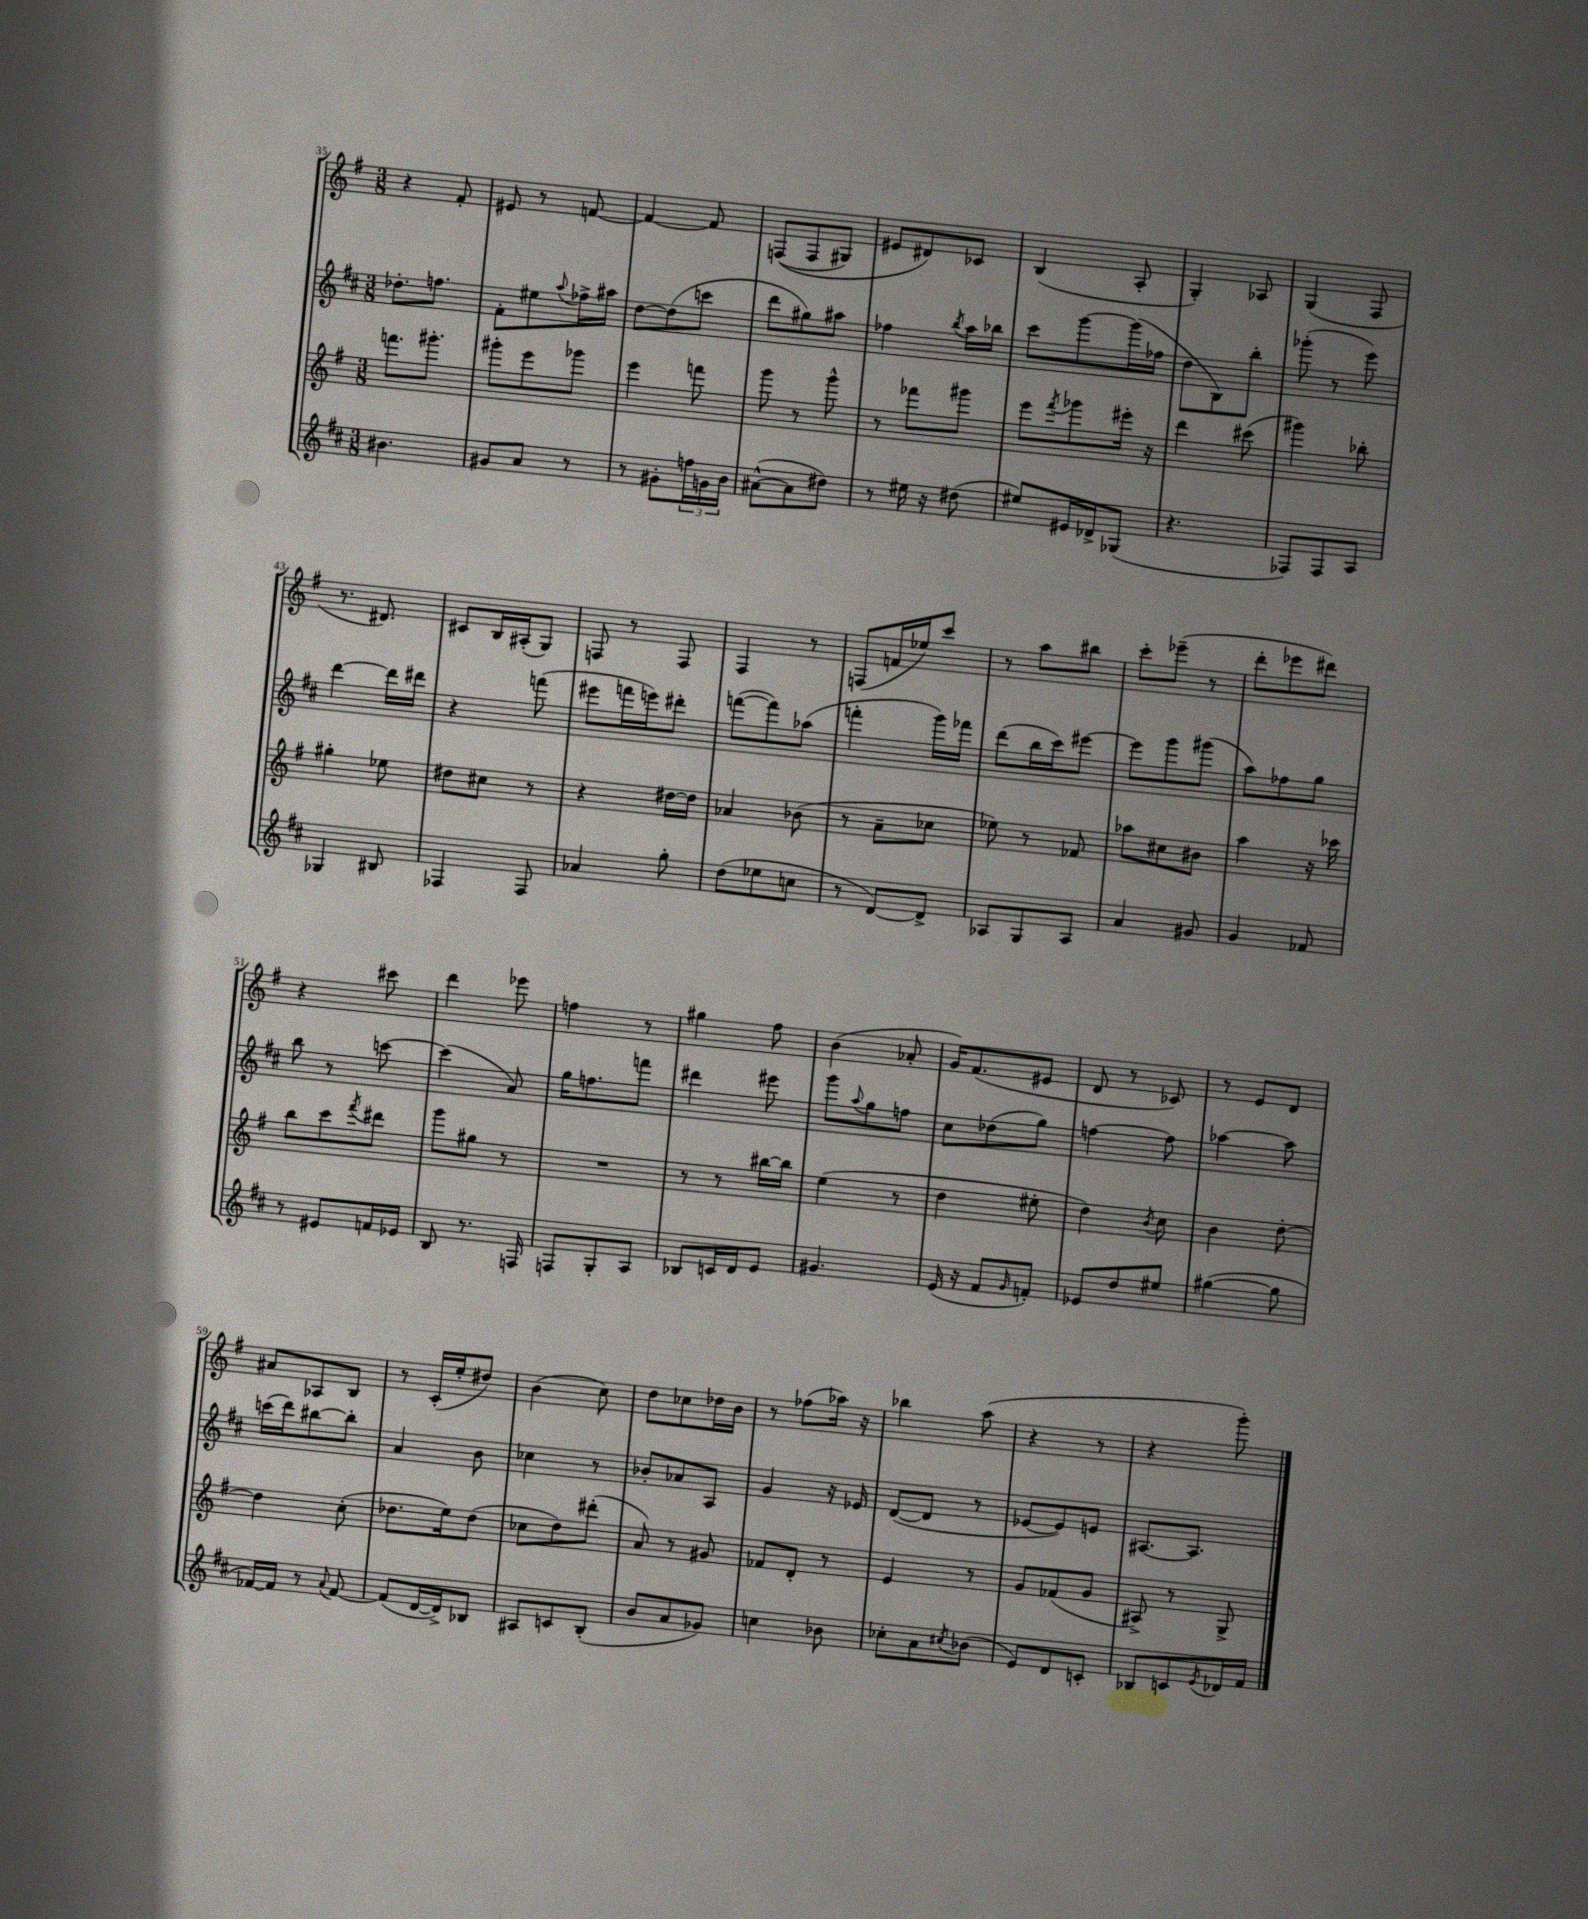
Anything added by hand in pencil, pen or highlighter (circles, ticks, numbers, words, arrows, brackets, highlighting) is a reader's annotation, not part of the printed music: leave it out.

**kern	**kern	**kern	**kern
*staff4	*staff3	*staff2	*staff1
*clefG2	*clefG2	*clefG2	*clefG2
*k[f#c#]	*k[f#]	*k[f#c#]	*k[f#]
*M3/8	*M3/8	*M3/8	*M3/8
4.b#	8.fff	8.dd-'	4r
.	8.ggg#'	8.ff	.
.	.	.	8f#'
=	=	=	=
8g#	8ggg#'	8f#'	8e#
8a	8eee	8ee#	8r
.	.	8qqaa	.
8r	8ggg-	16ff-^	[8f
.	.	16aa#	.
=	=	=	=
8r	4eee	[8dd	4f_
8g#'	.	(8dd]	.
24ff	8fff	8ccc	8f]
24g	.	.	.
24b	.	.	.
=	=	=	=
([8a#^^	8ggg	8ddd	&((8F
8a#]	8r	8gg#)	8F
8dd#)	8ggg^^	8aa#	8G#)
=	=	=	=
8r	8r	4ff-	8e#
16ee#	8fff-	.	8d#&)
16r	.	.	.
.	.	8qbb	.
(8dd#	8ggg#	16aa	8c-
.	.	16bb-	.
=	=	=	=
8ee#)	8eee	8ccc#	(4B
.	8qfff#	.	.
16e#	8ggg-	[8ggg	.
16d-^	.	.	.
(8G-	16eee#'	(16ggg]	8A'
.	16r	16ff-	.
=	=	=	=
4.r	4ddd	8dd	4G')
.	.	8B)	.
.	(8ccc#	8bb'	8A-
=	=	=	=
8F-)	4ggg#)	(8ggg-'	(4G
8F-	.	8r	.
8A	8bb-'	8eee)	8F#
=	=	=	=
4G-	4gg#'	[4ddd	8.r
.	.	.	8.d#)
8B#	8ee-	16ddd]	.
.	.	16ddd#	.
=	=	=	=
4F-	8dd#	4r	8c#
.	8cc#	.	16B
.	.	.	(16A#'
8F-	8r	(8fff	8G)
=	=	=	=
4a-	4r	8eee#	8F
.	.	16fff	8r
.	.	16eee)	.
8gg'	[16dd#	8ddd#'	8F
.	16dd#]	.	.
=	=	=	=
(8dd	4a-	([8fff	4F#
8ee-	.	8fff])	.
8cc	(8b-	(8aa-	8r
=	=	=	=
8r	8r	4fff'	(8F
[8d)	8a~	.	16f
.	.	.	16ee-)
8d^]	8cc-	16ggg)	8ccc
.	.	16fff-	.
=	=	=	=
8A-	8ee-)	(8ddd	8r
8G	8r	16bb	8aa
.	.	16ccc#)	.
8A-	8f-	[8eee#	8bb#
=	=	=	=
4a	8aa-	8eee#]	8ccc'
.	8cc#	8ggg	(8eee-~
8g#	8b#	(8ggg#	8r
=	=	=	=
4g	4aa	8aa)	8ddd'
.	.	8ff-	8eee-
8f-	16r	8gg	8ddd#)
.	16ccc-	.	.
=	=	=	=
8r	8bb	8bb	4r
8e#	8ccc	8r	.
.	8qfff#	.	.
16f	8ddd#	[8ccc	8ccc#
16e-	.	.	.
=	=	=	=
8B	8ggg	(4ccc]	4ddd
8.r	8gg#	.	.
.	8r	8a)	8eee-
16F	.	.	.
=	=	=	=
8F	4.r	16gg	4ff
.	.	8.ff	.
8G'	.	.	.
8A	.	8fff	8r
=	=	=	=
8B-	8r	4ddd#	4gg#
16c	8r	.	.
16d	.	.	.
8e	[16bb#	8eee#	8ff#
.	16bb#]	.	.
=	=	=	=
4.g#	(4ee	8ggg	(4b
.	.	8qqaa	.
.	.	8gg	.
.	8r	8ff	8a-'
=	=	=	=
(16e	4dd	8cc#	16g)
16r	.	.	(8.f#
8f#	.	(8dd-	.
16qqg	.	.	.
8f')	8ee#'	8gg)	8e#
=	=	=	=
8e-	4dd)	[4ff	8d
8dd	.	.	8r
.	8qb	.	.
8ee#	8cc	8ff]	8c-)
=	=	=	=
([4gg#	4b	[4aa-	8r
.	.	.	8e
8gg#]	[8dd'	8aa-]	8d
=	=	=	=
[16f-)	4dd]	(16ccc	8a#
16f-]	.	16ddd)	.
8r	.	[8bb#	8A-
8qqa	.	.	.
[8f-	(8cc'	8bb#']	8B
=	=	=	=
(8f-]	8.dd-	4a	8r
[16d	.	.	(16c'
16d^])	16ee)	.	16ee'
8B-	(8dd-	8b	8dd#)
=	=	=	=
8A#	8cc-	4cc-	(4b
8c	8dd)	.	.
(8B'	(8ddd#'	8r	8cc)
=	=	=	=
8b	8a)	8b-'	8dd
8a	8r	8a-	8cc-
8g-)	8g#	8A	16dd-
.	.	.	16b
=	=	=	=
4cc	8f-	4g	8r
.	8d'	.	(8ff-
8b-	8r	16r	16aa-)
.	.	16e-	16r
=	=	=	=
8cc-'	4e	([8d	4bb-
8a	.	8d]	.
8qcc#	.	.	.
(8b-	8r	8r	(8aa
=	=	=	=
8e)	8g	[8e-	4r
8d	(8f-	8e-])	.
8c'	8g	8e	8r
=	=	=	=
8B-	8A#^)	[8.A#	4r
8c	8r	.	.
.	.	8.A#]	.
8qe	.	.	.
16d-	8G^	.	8ggg')
16f#	.	.	.
==	==	==	==
*-	*-	*-	*-
